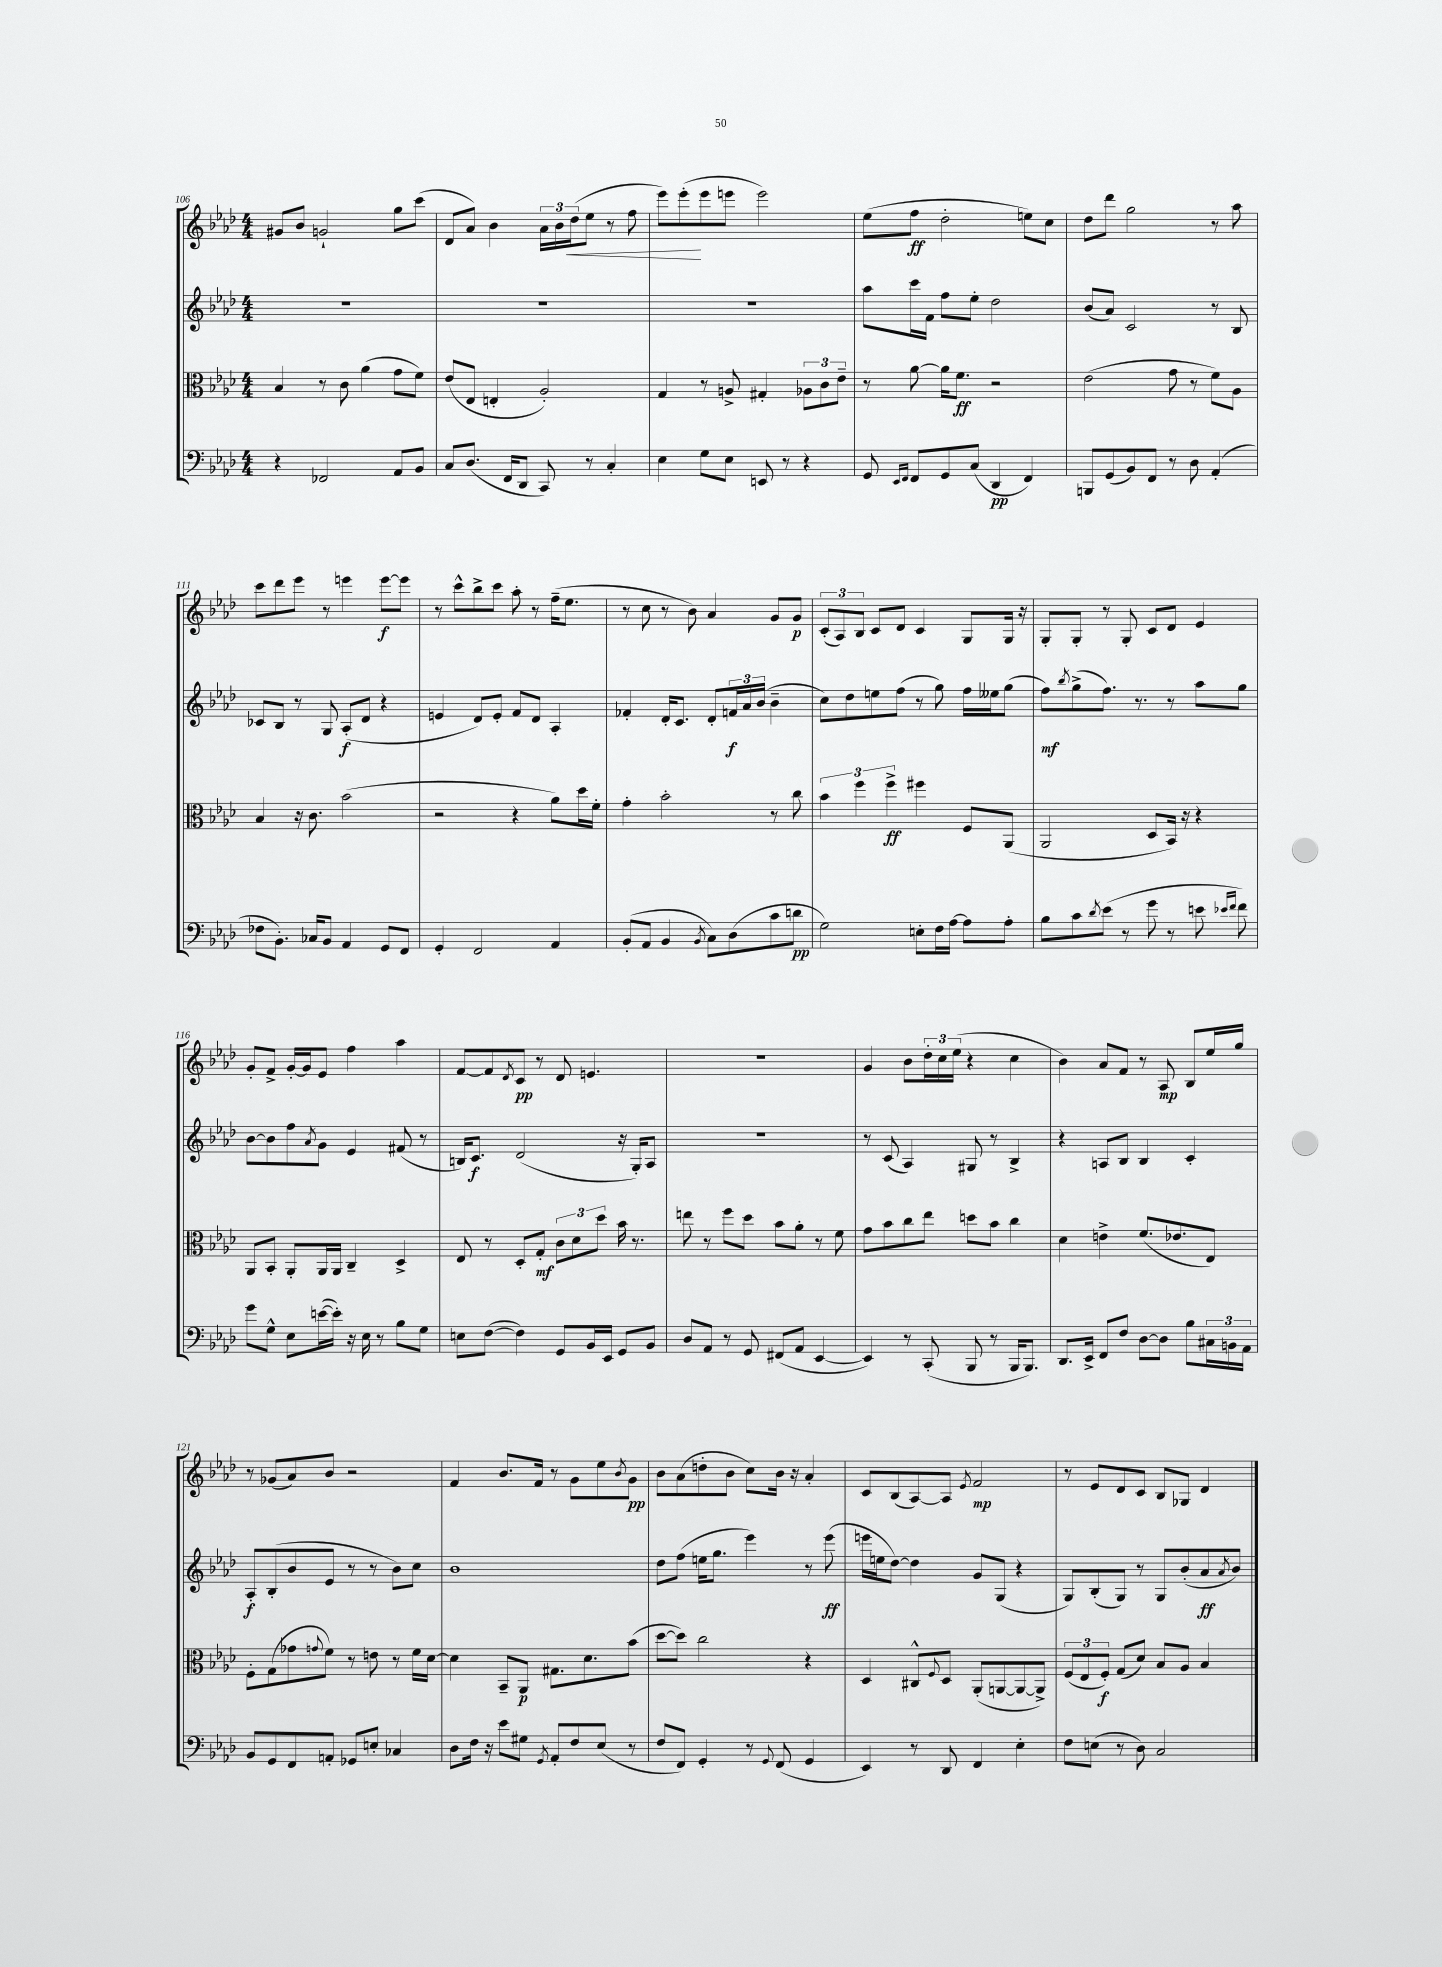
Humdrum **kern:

**kern	**kern	**kern	**kern
*staff4	*staff3	*staff2	*staff1
*clefF4	*clefC3	*clefG2	*clefG2
*k[b-e-a-d-]	*k[b-e-a-d-]	*k[b-e-a-d-]	*k[b-e-a-d-]
*M4/4	*M4/4	*M4/4	*M4/4
4r	4B-	1r	8g#
.	.	.	8b-
2FF-	8r	.	2g`
.	8c	.	.
.	(4a-	.	.
8AA-	8g	.	8gg
8BB-	8f)	.	(8ccc
=	=	=	=
8C	(8e-	1r	8d-
(8.D-	8E-	.	8a-)
.	4E'	.	4b-
16FF	.	.	.
8DD-	.	.	.
8CC)	2A-')	.	24a-
.	.	.	24b-
.	.	.	(24dd-
8r	.	.	8ee-
4C'	.	.	8r
.	.	.	8ff
=	=	=	=
4E-	4G	1r	8eee-)
.	.	.	(8eee-'
8G	8r	.	8eee-
8E-	8A^	.	8eee
8EE	4G#'	.	2eee)
8r	.	.	.
4r	12A-	.	.
.	12c	.	.
.	12e-~	.	.
=	=	=	=
8GG	8r	8aa-	(8ee-
16qqEE-	.	.	.
16qqFF	.	.	.
8FF	[8a-	16ccc	8ff
.	.	16f	.
8GG	16a-]	8ff	2dd-'
.	8.f	.	.
(8C	.	8ee-'	.
4DD-	2r	2dd-	.
4FF)	.	.	8ee)
.	.	.	8cc
=	=	=	=
8BBB	(2e-	(8b-	8dd-
(8GG	.	8a-)	8ddd-
8BB-)	.	2c	2gg
8FF	.	.	.
8r	8g	.	.
8D-	8r	.	.
(4AA-'	8f)	8r	8r
.	8A-	8B-	8aa-
=	=	=	=
8F-	4B-	8c-	8ccc
8.BB-')	.	8B-	8ddd-
.	16r	8r	8eee-
16C-	8.c	.	.
8BB-	.	8G	8r
4AA-	(2b-	(8A-'	4eee
.	.	8d-	.
8GG	.	4r	[8eee
8FF	.	.	8eee]
=	=	=	=
4GG'	2r	4e	8r
.	.	.	8ccc^^
2FF	.	8d-)	8bb-^
.	.	8e'	8ccc
.	4r	8f	8aa-'
.	.	8d-	8r
4AA-	8a-)	4A-'	(16ff~
.	.	.	8.ee-
.	16dd-	.	.
.	16f'	.	.
=	=	=	=
(8BB-'	4g'	4f-'	8r
8AA-	.	.	8cc
4BB-	2b-'	16d-'	8r
.	.	8.c	.
.	.	.	8b-)
8qBB-	.	.	.
8C)	.	8d-'	4a-
(8D-	.	24f	.
.	.	24a-	.
.	.	(24b-	.
8c	8r	4b-~	8g
8d	8cc	.	8g
=	=	=	=
2G)	6b-	8cc)	(12c'
.	.	.	12A-)
.	.	8dd-	.
.	6ff	.	12B-
.	.	8ee	8c
.	6ff^	.	.
.	.	(8ff	8d-
8E'	4ff#	8r	4c
16F	.	8gg)	.
[16A-	.	.	.
8A-]	8F	16ff	8G
.	.	16ee--	.
8A-'	(8AA-	(8gg	16G
.	.	.	16r
=	=	=	=
8B-	2AA-	8ff)	8G'
.	.	8qbb-	.
8c	.	(8gg^	8G'
8qd-	.	.	.
(8e-	.	8.ff)	8r
8r	.	.	8G'
.	.	8.r	.
8g	8D-	.	8c
8r	16BB-)	8r	8d-
.	16r	.	.
8e	4r	8aa-	4e-
16qqe-	.	.	.
16qqf	.	.	.
8f)	.	8gg	.
=	=	=	=
8g	8AA-	[8b-	8g'
8G^^	8BB-'	8b-]	8f^
8E-	8AA-'	8ff	[16g'
.	.	.	16g]
.	.	8qa-	.
([16e	16AA-	8g	8e-
16e'])	16AA-	.	.
16r	4C~	4e-	4ff
16E-	.	.	.
8r	.	.	.
8B-	4D-^	(8f#	4aa-
8G	.	8r	.
=	=	=	=
8E	8E-	16B)	[8f
.	.	8.c	.
([8F	8r	.	8f]
.	.	.	8qd-
4F])	8D-'	(2d-	8c
.	8G'	.	8r
8GG	12c	.	8d-
.	12d-	.	.
16BB-	.	.	4.e
.	12dd-	.	.
16EE-	.	.	.
8GG	16b-	16r	.
.	8.r	16G')	.
8BB-	.	8A-	.
=	=	=	=
8D-	8ee	1r	1r
8AA-	8r	.	.
8r	8ff	.	.
8GG	8dd-	.	.
(8FF#	8b-	.	.
8AA-	8a-'	.	.
[4EE-	8r	.	.
.	8f	.	.
=	=	=	=
4EE-])	8g	8r	4g
.	8b-	(8c	.
8r	8cc	4A-)	8b-
(8CC'	8ee-	.	24dd-'
.	.	.	24cc
.	.	.	(24ee-
8BBB-	8dd	8G#	4r
8r	8b-	8r	.
16BBB-	4cc	4B-^	4cc
8.BBB-)	.	.	.
=	=	=	=
8.DD-	4d-	4r	4b-)
16EE-^	.	.	.
8FF	4e^	8A	8a-
8F	.	8B-	8f
[8D-	(8.f	4B-	8r
8D-]	.	.	8A-
.	8.e-	.	.
8B-	.	4c'	8B-
24C#	8E-)	.	16ee-
24BB	.	.	.
.	.	.	16gg
24AA-	.	.	.
=	=	=	=
8BB-	8F'	8A-'	8r
8GG	(8G	(8B-'	(8g-
8FF	8g-	8b-	8a-)
.	8qqg	.	.
8AA'	8f)	8e-	8b-
8GG-	8r	8r	2r
8E'	8e	8r	.
4C-	8r	8b-)	.
.	16f	8cc	.
.	[16d-	.	.
=	=	=	=
8D-	4d-]	1b-	4f
16F	.	.	.
16r	.	.	.
8e-	8BB-~	.	8.b-
8G#	8AA-	.	.
.	.	.	16f
8qGG	.	.	.
8AA-'	8.G#	.	8r
8F	.	.	8g
.	8.d-	.	.
(8E-	.	.	8ee-
.	.	.	8qb-
8r	(8b-	.	8g
=	=	=	=
8F	[8dd-	8dd-	8b-
8FF)	8dd-])	(8ff	(8a-
4GG'	2cc	16ee	8dd'
.	.	8.gg	.
.	.	.	8b-
8r	.	4eee-)	8cc)
8qqGG	.	.	.
(8FF	.	.	16b-
.	.	.	16r
4GG	4r	8r	4a-'
.	.	(8eee-	.
=	=	=	=
4EE-)	4D-	16eee	8c
.	.	16ee	.
.	.	[8dd-)	(8B-
8r	8C#^^	4dd-]	[8A-)
.	8qqF	.	.
8DD-	8D-	.	8A-]
.	.	.	8qe-
4FF	(8AA-'	8g	2f
.	[8AA	(8G	.
4E-'	8AA_	4r	.
.	8AA^])	.	.
=	=	=	=
8F	(12F	8G)	8r
.	12E-	.	.
(8E	.	(8B-'	8e-
.	12F')	.	.
8r	(8G	8G)	8d-
8D-)	8d-)	8r	8c
2C	8B-	8G	8B-
.	8A-	(8b-'	8G-
.	4B-	8a-	4d-
.	.	8qa-	.
.	.	8b-)	.
==	==	==	==
*-	*-	*-	*-
